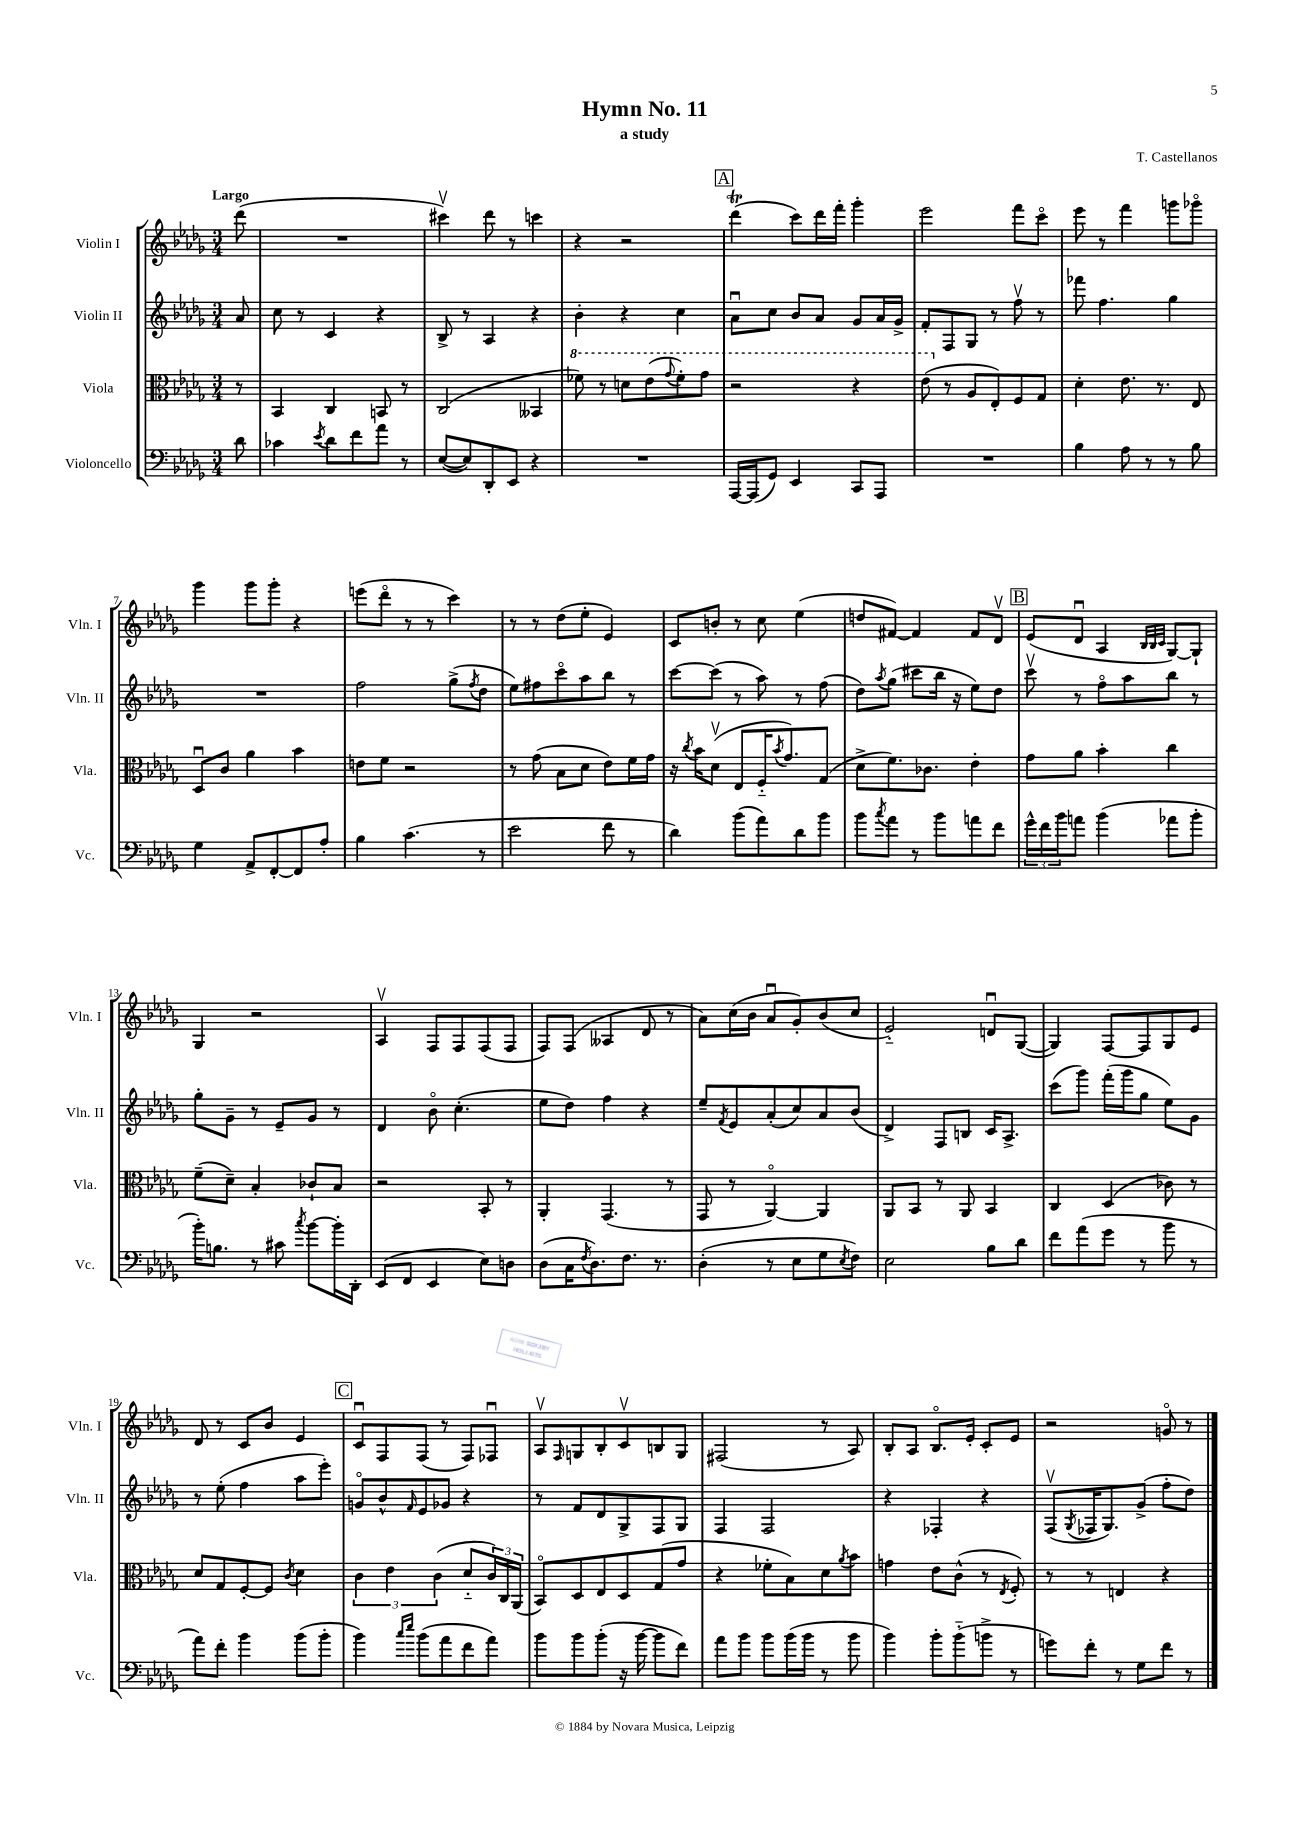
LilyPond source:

\header { title = "Hymn No. 11" composer = "T. Castellanos" subtitle = "a study" }
<<
\new StaffGroup <<
\new Staff = "s0" \with { instrumentName = "Violin I" shortInstrumentName = "Vln. I" } {
    \clef treble \key des \major \numericTimeSignature \time 3/4 \partial 8 \tempo "Largo"
    des'''8( |
    R2. |
    cis'''4\upbow) des'''8 r8 c'''4 |
    r4 r2 |
    \mark \markup { \box "A" } des'''4\trill( c'''8) des'''16 f'''16-. ges'''4-. |
    ees'''2 f'''8 c'''8\flageolet |
    ees'''8 r8 f'''4 g'''8 ges'''8\flageolet |
    ges'''4 ges'''8 ges'''8-. r4 |
    e'''8( des'''8\flageolet r8 r8 c'''4) |
    r8 r8 des''8( ees''8-. ees'4) |
    c'8 b'8-. r8 c''8 ees''4( |
    d''8 fis'8~) fis'4 fis'8 des'8\upbow |
    \mark \markup { \box "B" } ees'8( des'8\downbow aes4 \grace { bes32 bes32 c'32 } ges8~) ges8-! |
    ges4 r2 |
    aes4\upbow f8 f8 f8( f8 |
    f8) f8( aeses4 des'8 r8 |
    aes'8) c''16( bes'16 aes'8\downbow ges'8-.) bes'8( c''8 |
    ees'2-_) d'8\downbow ges8~( |
    ges4) f8~ f8 ges8 ees'8 |
    des'8 r8 c'8 bes'8 ees'4 |
    \mark \markup { \box "C" } c'8\downbow f8 f8( r8 f8) fes8\downbow |
    aes8\upbow \grace { f16 } g8 bes8-. c'8\upbow b8 g8 |
    fis2( r8 aes8) |
    bes8-. aes8 bes8.\flageolet ees'16-. c'8-. ees'8 |
    r2 g'8\flageolet r8 \bar "|." |
}
\new Staff = "s1" \with { instrumentName = "Violin II" shortInstrumentName = "Vln. II" } {
    \clef treble \key des \major \numericTimeSignature \time 3/4 \partial 8
    aes'8 |
    c''8 r8 c'4 r4 |
    bes8-> r8 aes4 r4 |
    bes'4-. r4 c''4 |
    \mark \markup { \box "A" } aes'8\downbow c''8 bes'8 aes'8 ges'8 aes'16 ges'16-> |
    f'8-. f8 ges8 r8 f''8\upbow r8 |
    fes'''8 f''4. ges''4 |
    R2. |
    f''2 ges''8->( \acciaccatura { f''8 } des''8 |
    ees''8) fis''8 c'''8\flageolet aes''8 bes''8 r8 |
    c'''8~ c'''8( r8 aes''8) r8 f''8( |
    des''8) \acciaccatura { aes''8 } ges''8( cis'''8 bes''16 r16 ees''8) des''8 |
    \mark \markup { \box "B" } c'''8\upbow r8 f''8\flageolet aes''8 bes''8 r8 |
    ges''8-. ges'8-- r8 ees'8-- ges'8 r8 |
    des'4 bes'8\flageolet c''4.-.( |
    ees''8 des''8) f''4 r4 |
    ees''8-- \acciaccatura { f'8 } ees'8 aes'8-.( c''8) aes'8 bes'8( |
    des'4->) f8 b8 c'16 aes8.-> |
    c'''8( ges'''8) f'''16-.( ges'''16 ges''8 ees''8) ges'8 |
    r8 ees''8-.( f''4 aes''8 ees'''8-.) |
    \mark \markup { \box "C" } g'8\flageolet bes'8-^ \grace { f'16 } ees'8 ges'8 r4 |
    r8 f'8 des'8 ges8-> f8 ges8 |
    f4 f2 |
    r4 fes4-. r4 |
    f8\upbow( \acciaccatura { ges8 } fes16 ges8.) ges'8->( f''8-. des''8) \bar "|." |
}
\new Staff = "s2" \with { instrumentName = "Viola" shortInstrumentName = "Vla." } {
    \clef alto \key des \major \numericTimeSignature \time 3/4 \partial 8
    r8 |
    bes,4 c4 b,8 r8 |
    c2( beses,4 |
    \ottava #1 fes''8) r8 d''8 ees''8( \appoggiatura { ges''8 } fes''8-.) ges''8 |
    \mark \markup { \box "A" } r2 r4 |
    ees''8( \ottava #0 r8 aes8 ees8-.) f8 ges8 |
    des'4-. ees'8. r8. ees8 |
    des8\downbow c'8 aes'4 bes'4 |
    e'8 f'8 r2 |
    r8 ges'8( bes8 des'8 ees'8) f'16 ges'16 |
    r16 \acciaccatura { c''8 } bes'16 des'8\upbow( ees8 f16-_ \acciaccatura { bes'8 } ges'8.) ges8( |
    des'8-> f'8.) ces'8. ees'4-. |
    \mark \markup { \box "B" } ges'8 aes'8 bes'4-. c''4 |
    f'8--( des'8--) bes4-. ces'8-! bes8 |
    r2 bes,8-. r8 |
    aes,4-. ges,4.( r8 |
    ges,8 r8 aes,4~\flageolet) aes,4 |
    aes,8 bes,8 r8 aes,8 bes,4 |
    c4 des4( ces'8) r8 |
    des'8 ges8 f8~-. f8 \acciaccatura { c'8 } des'4 |
    \mark \markup { \box "C" } \tuplet 3/2 { c'4 ees'4 c'4( } des'8-_ \tuplet 3/2 { c'16) c16 aes,16( } |
    bes,8\flageolet) des8 ees8 des8 ges8( ges'8 |
    r4 fes'8-. bes8) des'8 \acciaccatura { aes'8 } bes'8 |
    g'4 ees'8 c'8-^( r8 \acciaccatura { ees8 } f8-.) |
    r8 r8 e4 r4 \bar "|." |
}
\new Staff = "s3" \with { instrumentName = "Violoncello" shortInstrumentName = "Vc." } {
    \clef bass \key des \major \numericTimeSignature \time 3/4 \partial 8
    des'8 |
    ces'4 \acciaccatura { ees'8 } des'8 f'8 aes'8 r8 |
    ees8~( ees8) des,8-. ees,8 r4 |
    R2. |
    \mark \markup { \box "A" } aes,,16~ aes,,16( ges,8) ees,4 c,8 aes,,8 |
    R2. |
    bes4 aes8 r8 r8 bes8 |
    ges4 aes,8-> f,8~-. f,8 aes8-. |
    bes4 c'4.( r8 |
    ees'2 f'8 r8 |
    des'4) bes'8( aes'8) des'8 bes'8 |
    bes'8 \acciaccatura { c''8 } aes'8 r8 bes'8 a'8 f'8 |
    \mark \markup { \box "B" } \tuplet 3/2 { ges'16-^ f'16 bes'16 } a'8 bes'4( aes'8 bes'8-. |
    bes'16-.) b8. r8 cis'8 \acciaccatura { c''8 } bes'8~ bes'16-. des,16-. |
    ees,8( f,8 ees,4 ees8) d8 |
    des8( c16 \acciaccatura { f8 } des8.) f8. r8. |
    des4-.( r8 ees8 ges8 \acciaccatura { ees8 } f8) |
    ees2 bes8 des'8 |
    f'8 aes'8( ges'8 r8 bes'8 r8 |
    aes'8) f'8-. bes'4 bes'8( bes'8-. |
    \mark \markup { \box "C" } bes'4) \grace { c''16 ees''16 } bes'8( aes'8 f'8 aes'8) |
    bes'8 bes'8 bes'8-.( r16 bes'16~ bes'8 f'8) |
    aes'8 bes'8 bes'8 bes'16( bes'16 r8 bes'8 |
    bes'4) bes'8-. bes'8-_( b'8-> r8 |
    g'8) f'8-. r8 ges8 f'8 r8 \bar "|." |
}
>>
>>
